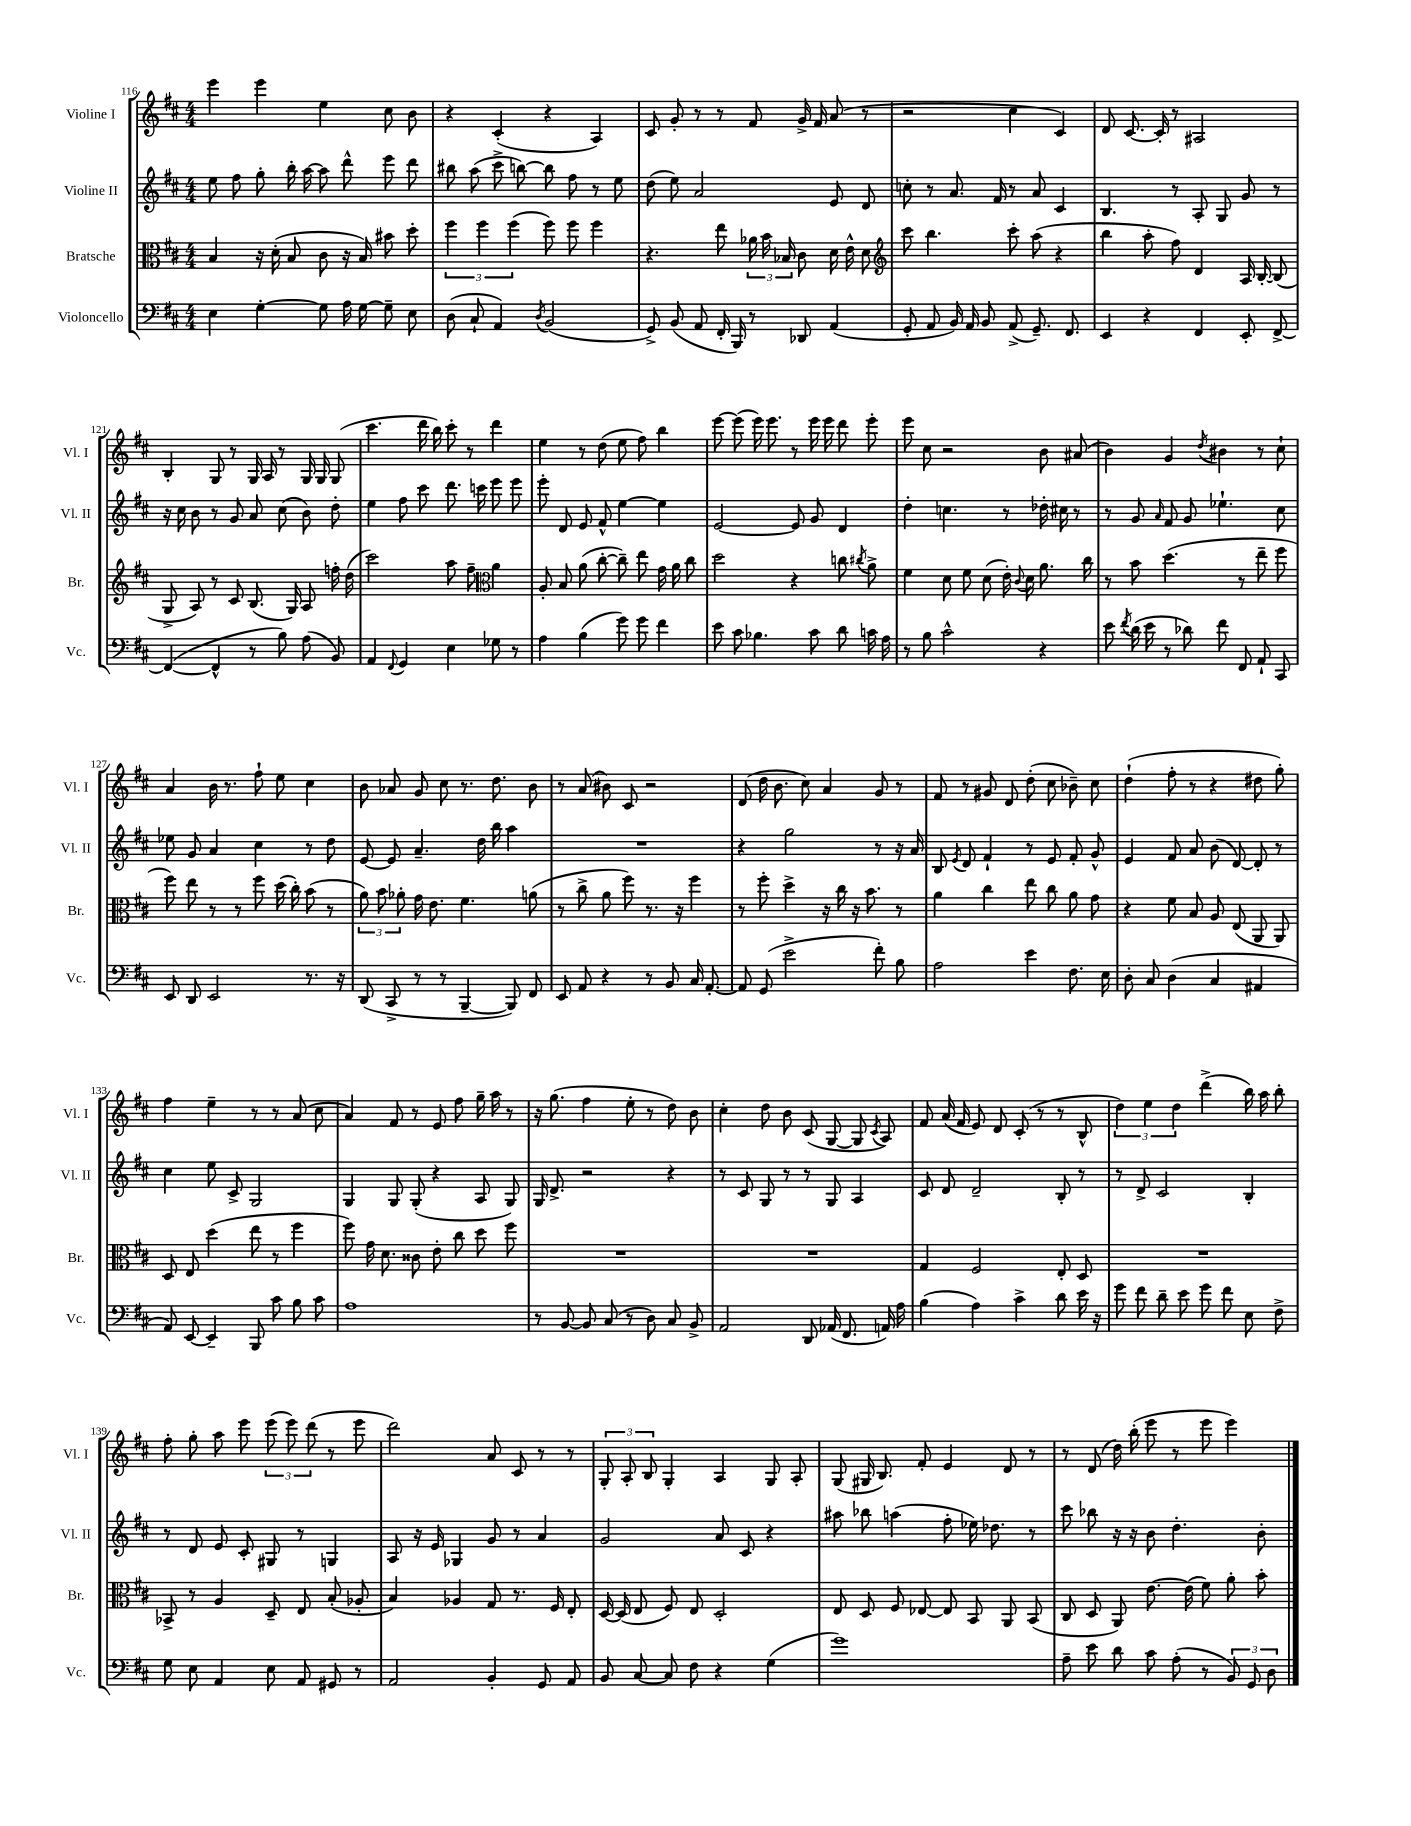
<<
\new StaffGroup <<
\new Staff = "s0" \with { instrumentName = "Violine I" shortInstrumentName = "Vl. I" } {
    \clef treble \key d \major \numericTimeSignature \time 4/4
    \autoBeamOff e'''4 e'''4 e''4 cis''8 b'8 |
    r4 cis'4-.( r4 a4) |
    cis'8 g'8-. r8 r8 fis'8 g'16-> fis'16 a'8( r8 |
    r2 cis''4 cis'4) |
    d'8 cis'8.~ cis'16-. r8 ais2 |
    b4-. g8 r8 g16 a16 r8 g16 g16 g8( |
    cis'''4. d'''16 b''16) cis'''8-. r8 d'''4 |
    e''4 r8 d''8( e''8 fis''8) b''4 |
    e'''8~ e'''8( e'''16) e'''8. r8 e'''16 e'''16 d'''8 e'''8-. |
    e'''8 cis''8 r2 b'8 ais'8( |
    b'4) g'4 \acciaccatura { d''8 } bis'4 r8 cis''8-! |
    a'4 b'16 r8. fis''8-! e''8 cis''4 |
    b'8 aes'8 g'8 cis''8 r8. d''8. b'8 |
    r8 a'8( bis'8) cis'8 r2 |
    d'8( d''16 b'8. cis''8) a'4 g'8 r8 |
    fis'8 r8 gis'8 d'8 d''8-.( cis''8 bes'8--) cis''8 |
    d''4-!( fis''8-. r8 r4 dis''8 g''8-.) |
    fis''4 e''4-- r8 r8 a'8( cis''8 |
    a'4) fis'8 r8 e'8 fis''8 g''16-- a''16 r8 |
    r16 g''8.( fis''4 e''8-. r8 d''8) b'8 |
    cis''4-. d''8 b'8 cis'8( g8~ g8 \acciaccatura { cis'8 } a8) |
    fis'8 a'16( fis'16 e'8) d'8 cis'8-.( r8 r8 b8-^ |
    \tuplet 3/2 { d''4) e''4 d''4 } d'''4->( b''16) a''16 b''8-. |
    fis''8-. g''8-. a''8 e'''8 \tuplet 3/2 { e'''8( e'''8) d'''8( } r8 e'''8 |
    d'''2) a'8 cis'8 r8 r8 |
    \tuplet 3/2 { g8-. a8-. b8 } g4-. a4 g8 a8-. |
    g8( gis16 b8.) fis'8-. e'4 d'8 r8 |
    r8 d'8( d''16) b''16-.( e'''8 r8 e'''8 e'''4) \bar "|." |
}
\new Staff = "s1" \with { instrumentName = "Violine II" shortInstrumentName = "Vl. II" } {
    \clef treble \key d \major \numericTimeSignature \time 4/4
    \autoBeamOff e''8 fis''8 g''8-. b''16-. a''16~ a''8 d'''8-^ e'''8 d'''8 |
    bis''8 a''8( cis'''8-> b''8~) b''8 fis''8 r8 e''8 |
    d''8( e''8) a'2 e'8 d'8 |
    c''8-. r8 a'8. fis'16 r8 a'8 cis'4 |
    b4. r8 a8-. g8 g'8 r8 |
    r16 cis''16 b'8 r8 g'8 a'8 cis''8( b'8) d''8-. |
    e''4 fis''8 cis'''8 d'''8. c'''16 e'''8 e'''8 |
    e'''8-. d'8 e'8 fis'8-^ e''4~ e''4 |
    e'2~ e'8 g'8 d'4 |
    d''4-. c''4. r8 des''16-. cis''16 r8 |
    r8 g'8 \grace { a'16 } fis'8 g'8 ees''4.-! cis''8 |
    ees''8 g'8 a'4 cis''4 r8 d''8 |
    e'8~ e'8 a'4.-- d''16 b''16 a''4 |
    R1 |
    r4 g''2 r8 r16 a'16 |
    b8 \acciaccatura { e'8 } d'8 fis'4-! r8 e'8 fis'8-. g'8-^ |
    e'4 fis'8 a'8 b'8( d'8~) d'8-. r8 |
    cis''4 e''8 cis'8-> g2 |
    g4 g8 g8-.( r4 a8 g8) |
    g16 d'8.-> r2 r4 |
    r8 cis'8 g8 r8 r8 g8 a4 |
    cis'8 d'8 d'2-- b8-. r8 |
    r8 d'8-> cis'2 b4-. |
    r8 d'8 e'8 cis'8-. gis8 r8 g4 |
    a8 r16 e'16 ges4 g'8 r8 a'4 |
    g'2 a'8 cis'8 r4 |
    ais''8 bes''8 a''4( fis''8-. ees''16) des''8. r8 |
    cis'''8 bes''8 r16 r16 b'8 d''4.-. b'8-. \bar "|." |
}
\new Staff = "s2" \with { instrumentName = "Bratsche" shortInstrumentName = "Br." } {
    \clef alto \key d \major \numericTimeSignature \time 4/4
    \autoBeamOff b4 r16 d'16-.( b8 cis'8 r16 b16) bis'8 d''8-. |
    \tuplet 3/2 { fis''4 fis''4 fis''4( } fis''8) fis''8 fis''4 |
    r4. e''8 \tuplet 3/2 { aes'16 b'16 bes16 } cis'8 d'16 e'16-^ d'8 |
    \clef treble cis'''8 b''4. cis'''8-. a''8( r4 |
    b''4 a''8-. fis''8) d'4 a16 b16~-. b8( |
    g8-> a8) r8 cis'8 b8.( g16) a8 f''16-. d''16( |
    cis'''2) a''8 fis''8-- \clef alto a'4 |
    a8-. b8 a'8( cis''8~-. cis''8--) e''8 g'16 a'16 cis''8 |
    d''2 r4 c''8 \acciaccatura { cis''8 } a'8-> |
    fis'4 d'8 fis'8 d'8( e'16-.) \appoggiatura { cis'8 } d'16 a'8. cis''16 |
    r8 b'8 d''4.( r8 e''8-- fis''8 |
    fis''8) e''8 r8 r8 fis''8 d''16( cis''16-.) b'8( r8 |
    \tuplet 3/2 { a'8) b'8 aes'8-. } g'16 e'8. fis'4. a'8( |
    r8 cis''8-> a'8 fis''8) r8. r16 fis''4 |
    r8 fis''8-. d''4-> r16 cis''16 r16 b'8. r8 |
    a'4 cis''4 e''8 cis''8 a'8 g'8 |
    r4 fis'8 b8 a8 e8( a,8 a,8) |
    d8 e8 d''4( e''8 r8 fis''4 |
    fis''8) g'16 d'8. cisis'8 e'8-. cis''8 d''8 fis''8 |
    R1 |
    R1 |
    g4 fis2 e8-. d8 |
    R1 |
    bes,8-> r8 a4 d8-- e8 b8-.( aes8-. |
    b4) aes4 g8 r8. fis16 e8-. |
    d16~ d16( e8 fis8) e8 d2-. |
    e8 d8 fis8 ees8~ ees8 b,8 a,8 b,8( |
    cis8 d8 a,8) e'8.~ e'16( fis'8) a'8-. b'8-. \bar "|." |
}
\new Staff = "s3" \with { instrumentName = "Violoncello" shortInstrumentName = "Vc." } {
    \clef bass \key d \major \numericTimeSignature \time 4/4
    \autoBeamOff e4 g4~-. g8 a16 g16~ g8-- e8 |
    d8( cis8-! a,4) \acciaccatura { d8 } b,2( |
    g,8->) b,8( a,8 fis,16-. b,,16) r8 des,8 a,4( |
    g,8-. a,8 b,16) a,16 b,8 a,8->( g,8.--) fis,8. |
    e,4 r4 fis,4 e,8-. fis,8~-> |
    fis,4~( fis,4-^ r8 b8) a8( b,8) |
    a,4 \appoggiatura { fis,8 } g,4 e4 ges8 r8 |
    a4 b4( g'8) g'8 fis'4 |
    e'8 cis'8 bes4. cis'8 d'8 c'16 a16 |
    r8 b8 cis'2-^ r4 |
    e'8 \acciaccatura { fis'8 } d'16( e'16 r8 des'8) fis'8 fis,8 a,8-! cis,8 |
    e,8 d,8 e,2 r8. r16 |
    d,8( cis,8-> r8 r8 b,,4~-- b,,8) fis,8 |
    e,8 a,8 r4 r8 b,8 cis16 a,8.~-. |
    a,8 g,8( e'2-> fis'8-.) b8 |
    a2 e'4 fis8. e16 |
    d8-. cis8 d4( cis4 ais,4 |
    a,8) e,8~ e,4-- b,,8 cis'8 b8 cis'8 |
    a1 |
    r8 b,8~ b,8 cis8( r8 d8) cis8 b,8-> |
    a,2 d,8 aes,16( fis,8. a,16) a16 |
    b4( a4) cis'4-> d'8 e'16 r16 |
    g'8 fis'8 d'8-- e'8 g'8 fis'8 e8 fis8-> |
    g8 e8 a,4 e8 a,8 gis,8 r8 |
    a,2 b,4-. g,8 a,8 |
    b,8 cis8~ cis8 fis8 r4 g4( |
    g'1) |
    a8-- e'8 d'8 cis'8 a8-.( r8 \tuplet 3/2 { b,8) g,8 d8 } \bar "|." |
}
>>
>>
\layout { \context { \Score currentBarNumber = #116 } }
